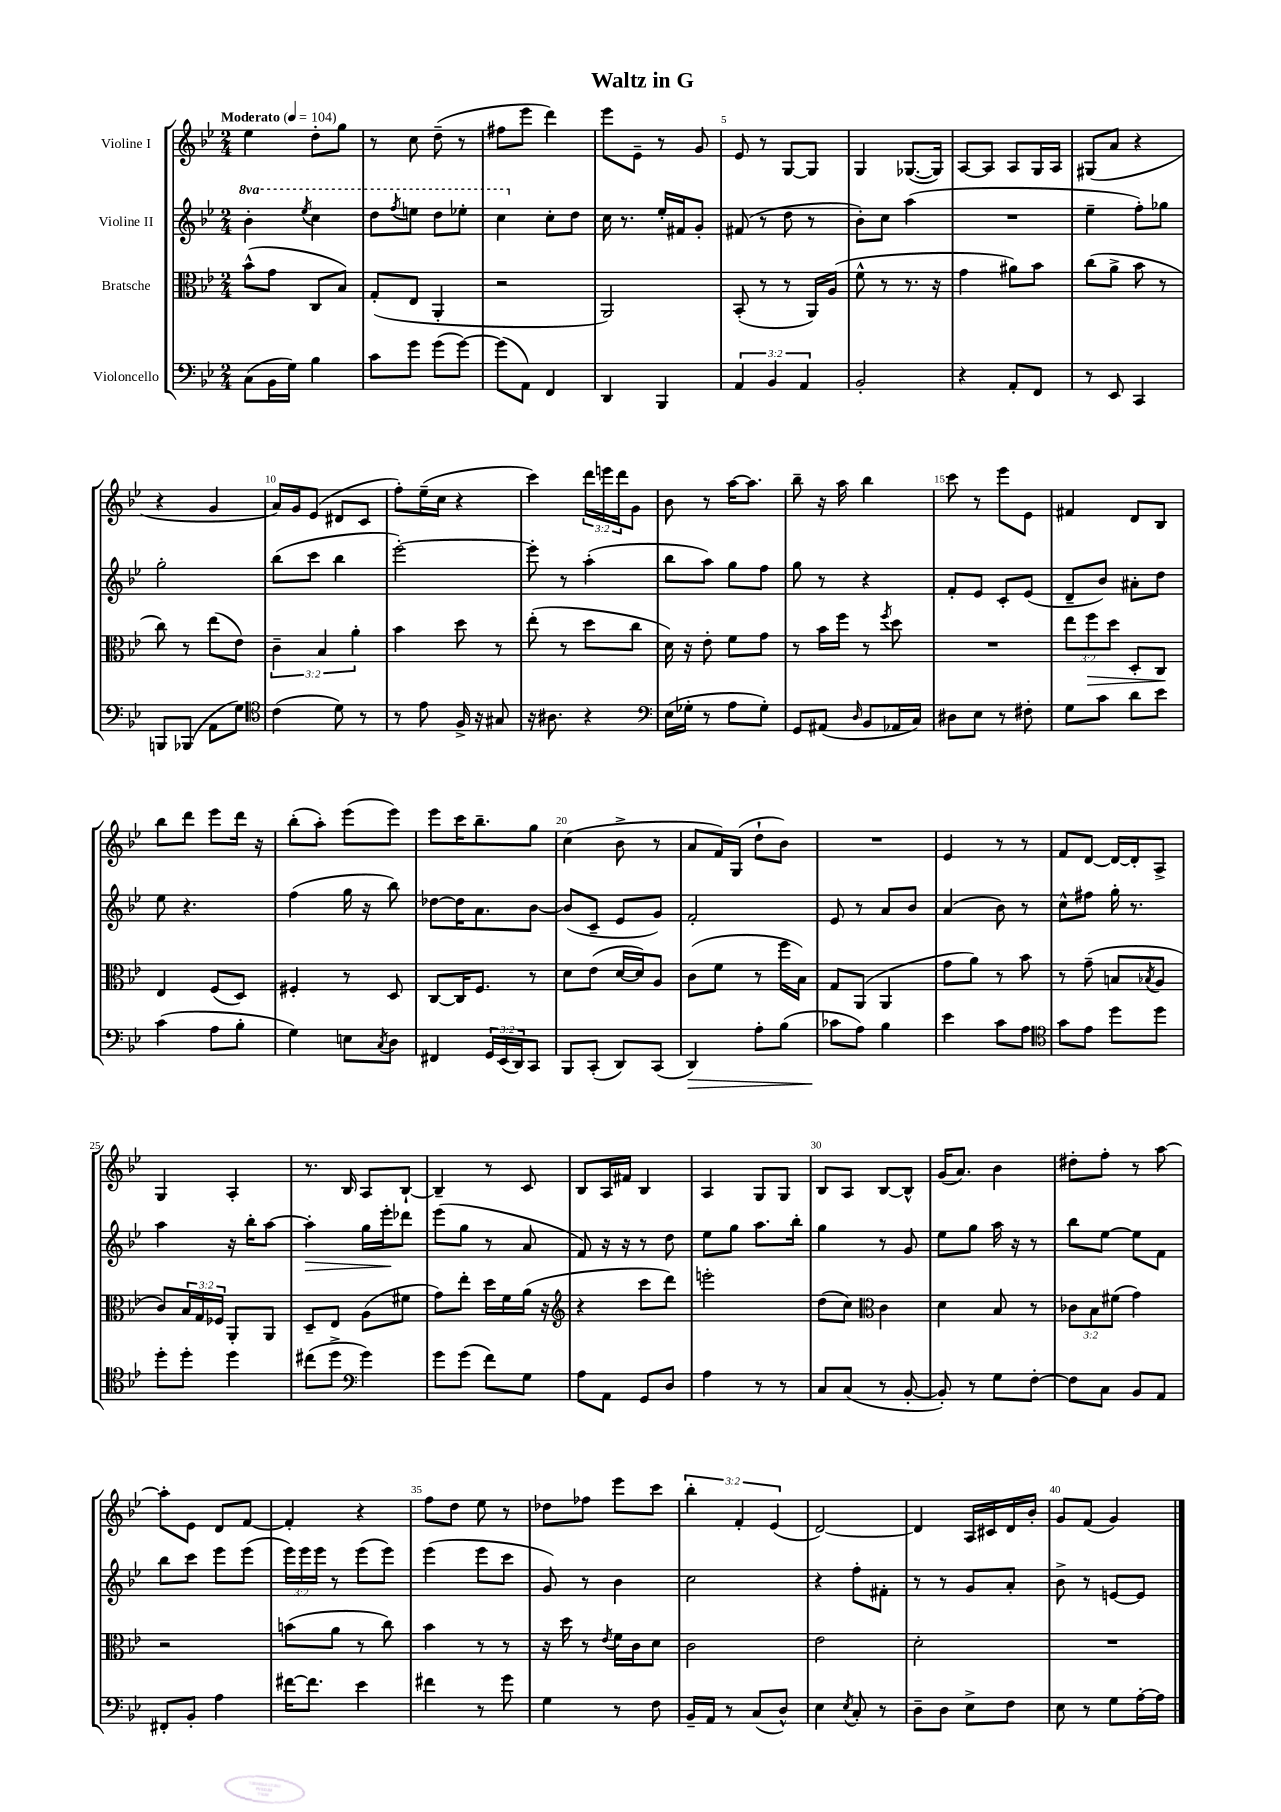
\header { title = "Waltz in G" }
<<
\new StaffGroup <<
\new Staff = "s0" \with { instrumentName = "Violine I" } {
    \clef treble \key bes \major \numericTimeSignature \time 2/4 \override Staff.TupletNumber.text = #tuplet-number::calc-fraction-text \tempo "Moderato" 4 = 104
    ees''4 d''8-. g''8 |
    r8 c''8 d''8--( r8 |
    fis''8 ees'''8 d'''4) |
    ees'''8 ees'8-- r8 g'8 |
    ees'8 r8 g8~ g8 |
    g4 ges8.~( ges16) |
    a8~ a8 a8 g16 a16 |
    gis8( a'8 r4 |
    r4 g'4 |
    a'16) g'16 ees'8( dis'8 c'8 |
    f''8-.) ees''16--( c''16 r4 |
    c'''4) \tuplet 3/2 { d'''16 e'''16 d'''16 } g'8 |
    bes'8 r8 a''16~ a''8. |
    bes''8-- r16 a''16 bes''4 |
    c'''8 r8 ees'''8 ees'8 |
    fis'4 d'8 bes8 |
    bes''8 d'''8 ees'''8 d'''16 r16 |
    bes''8-.( a''8-.) ees'''8( ees'''8) |
    ees'''8 c'''16 bes''8.-- g''8 |
    c''4( bes'8-> r8 |
    a'8 f'16) g16( d''8-! bes'8) |
    R2 |
    ees'4 r8 r8 |
    f'8 d'8~ d'16~ d'16-. a8-> |
    g4 a4-. |
    r8. bes16 a8 bes8~-! |
    bes4-- r8 c'8 |
    bes8 a16 fis'16 bes4 |
    a4 g8 g8 |
    bes8 a8 bes8~ bes8-^ |
    g'16( a'8.) bes'4 |
    dis''8-. f''8-. r8 a''8~ |
    a''8-. ees'8 d'8 f'8~ |
    f'4-. r4 |
    f''8 d''8 ees''8 r8 |
    des''8 fes''8 ees'''8 c'''8 |
    \tuplet 3/2 { bes''4-. f'4-. ees'4( } |
    d'2~) |
    d'4 a16 cis'16 d'16 bes'16-. |
    g'8 f'8( g'4) \bar "|." |
}
\new Staff = "s1" \with { instrumentName = "Violine II" } {
    \clef treble \key bes \major \numericTimeSignature \time 2/4 \override Staff.TupletNumber.text = #tuplet-number::calc-fraction-text \set Staff.ottavationMarkups = #ottavation-simple-ordinals
    \ottava #1 bes''4-. \acciaccatura { ees'''8 } c'''4 |
    d'''8 \acciaccatura { f'''8 } e'''8 d'''8 ees'''8-. |
    c'''4 \ottava #0 c''8-. d''8 |
    c''16 r8. ees''16-. fis'16 g'8-. |
    fis'8( r8 d''8 r8 |
    bes'8-.) c''8 a''4( |
    R2 |
    ees''4-- f''8-.) ges''8 |
    g''2-. |
    bes''8( c'''8 bes''4 |
    ees'''2~-.) |
    ees'''8-. r8 a''4-.( |
    bes''8 a''8) g''8 f''8 |
    g''8 r8 r4 |
    f'8-. ees'8 c'8-. ees'8( |
    d'8-- bes'8) ais'8-. d''8 |
    ees''8 r4. |
    f''4( g''16 r16 bes''8) |
    des''8~ des''16 a'8. bes'8~ |
    bes'8( c'8-- ees'8 g'8) |
    f'2-. |
    ees'8 r8 a'8 bes'8 |
    a'4( bes'8) r8 |
    c''8-^ fis''8 g''16-. r8. |
    a''4 r16 bes''16-. a''8~ |
    a''4-.\> g''16 ees'''16-.\! des'''8 |
    ees'''8( g''8 r8 a'8 |
    f'8) r16 r16 r8 d''8 |
    ees''8 g''8 a''8. bes''16-. |
    g''4 r8 g'8 |
    ees''8 g''8 a''16 r16 r8 |
    bes''8 ees''8~ ees''8 f'8 |
    bes''8 c'''8 ees'''8 ees'''8( |
    \tuplet 3/2 { ees'''16) ees'''16 ees'''16 } r8 ees'''8( ees'''8) |
    ees'''4( ees'''8 c'''8 |
    g'8) r8 bes'4 |
    c''2 |
    r4 f''8-. fis'8-. |
    r8 r8 g'8 a'8-. |
    bes'8-> r8 e'8~ e'8 \bar "|." |
}
\new Staff = "s2" \with { instrumentName = "Bratsche" } {
    \clef alto \key bes \major \numericTimeSignature \time 2/4 \override Staff.TupletNumber.text = #tuplet-number::calc-fraction-text
    bes'8-^( g'8 c8 bes8) |
    g8-.( ees8 a,4-. |
    r2 |
    a,2) |
    bes,8-.( r8 r8 a,16) a16( |
    f'8-^ r8 r8. r16 |
    g'4 ais'8) bes'8 |
    c''8( a'8-> bes'8 r8 |
    c''8) r8 ees''8( ees'8) |
    \tuplet 3/2 { c'4-- bes4 a'4-. } |
    bes'4 d''8 r8 |
    ees''8-.( r8 d''8 c''8 |
    d'16) r16 ees'8-. f'8 g'8 |
    r8 bes'16 f''16 r8 \acciaccatura { f''8 } d''8 |
    R2 |
    \tuplet 3/2 { ees''8 f''8\> d''8 } d8-. c8\! |
    ees4 f8( d8) |
    fis4-. r8 d8 |
    c8~ c16 f8. r8 |
    d'8 ees'8( d'16~ d'16) a8 |
    c'8( f'8 r8 f''16 bes16) |
    g8 a,8( a,4 |
    g'8 a'8) r8 bes'8 |
    r8 g'8--( b8 \acciaccatura { bes8 } a8 |
    c'8) \tuplet 3/2 { bes16 g16 fes16 } a,8-. a,8 |
    d8-- ees8 a8( fis'8 |
    g'8) ees''8-. d''16 f'16 a'16( r16 |
    \clef treble r4 c'''8 d'''8) |
    e'''2-. |
    d''8( c''8) \clef alto c'4 |
    d'4 bes8 r8 |
    \tuplet 3/2 { ces'8 bes8 fis'8( } g'4) |
    r2 |
    b'8( a'8 r8 c''8) |
    bes'4 r8 r8 |
    r16 d''16 r8 \acciaccatura { ees'8 } f'16 c'16 d'8 |
    c'2 |
    ees'2 |
    d'2-. |
    R2 \bar "|." |
}
\new Staff = "s3" \with { instrumentName = "Violoncello" } {
    \clef bass \key bes \major \numericTimeSignature \time 2/4 \override Staff.TupletNumber.text = #tuplet-number::calc-fraction-text
    c8( bes,16 g16) bes4 |
    c'8 g'8 g'8( g'8~) |
    g'8( a,8) f,4 |
    d,4 bes,,4 |
    \tuplet 3/2 { a,4 bes,4 a,4 } |
    bes,2-. |
    r4 a,8-. f,8 |
    r8 ees,8 c,4 |
    b,,8 bes,,8( a,8 g8) |
    \clef tenor c'4( d'8) r8 |
    r8 ees'8 f16-> r16 gis8 |
    r16 ais8. r4 |
    \clef bass ees16( ges16-. r8 a8 ges8-.) |
    g,8 ais,8( \grace { d16 } bes,8 aes,16 c16) |
    dis8 ees8 r8 fis8-. |
    g8 c'8 d'8 ees'8 |
    c'4( a8 bes8-. |
    g4) e8 \acciaccatura { c8 } d8 |
    fis,4 \tuplet 3/2 { g,16 ees,16( d,16) } c,8 |
    bes,,8 c,8-.( d,8) c,8( |
    d,4\>) a8-. bes8( |
    ces'8\! a8) bes4 |
    ees'4 c'8 a8 |
    \clef tenor g'8 ees'8 d''8 d''8 |
    d''8-. d''8-. d''4 |
    cis''8( d''8-> \clef bass g'4) |
    g'8 g'8( f'8) g8 |
    a8 a,8 g,8 d8 |
    a4 r8 r8 |
    c8 c8( r8 bes,8~-. |
    bes,8-.) r8 g8 f8~-. |
    f8 c8 bes,8 a,8 |
    fis,8-. bes,8-. a4 |
    fis'16~ fis'8. ees'4 |
    fis'4 r8 g'8 |
    g4 r8 f8 |
    bes,16-- a,16 r8 c8( d8-^) |
    ees4 \acciaccatura { ees8 } c8-. r8 |
    d8-- d8 ees8-> f8 |
    ees8 r8 g8 a16~-. a16 \bar "|." |
}
>>
>>
\layout { \context { \Score \override BarNumber.break-visibility = ##(#f #t #t) barNumberVisibility = #(every-nth-bar-number-visible 5) } }
